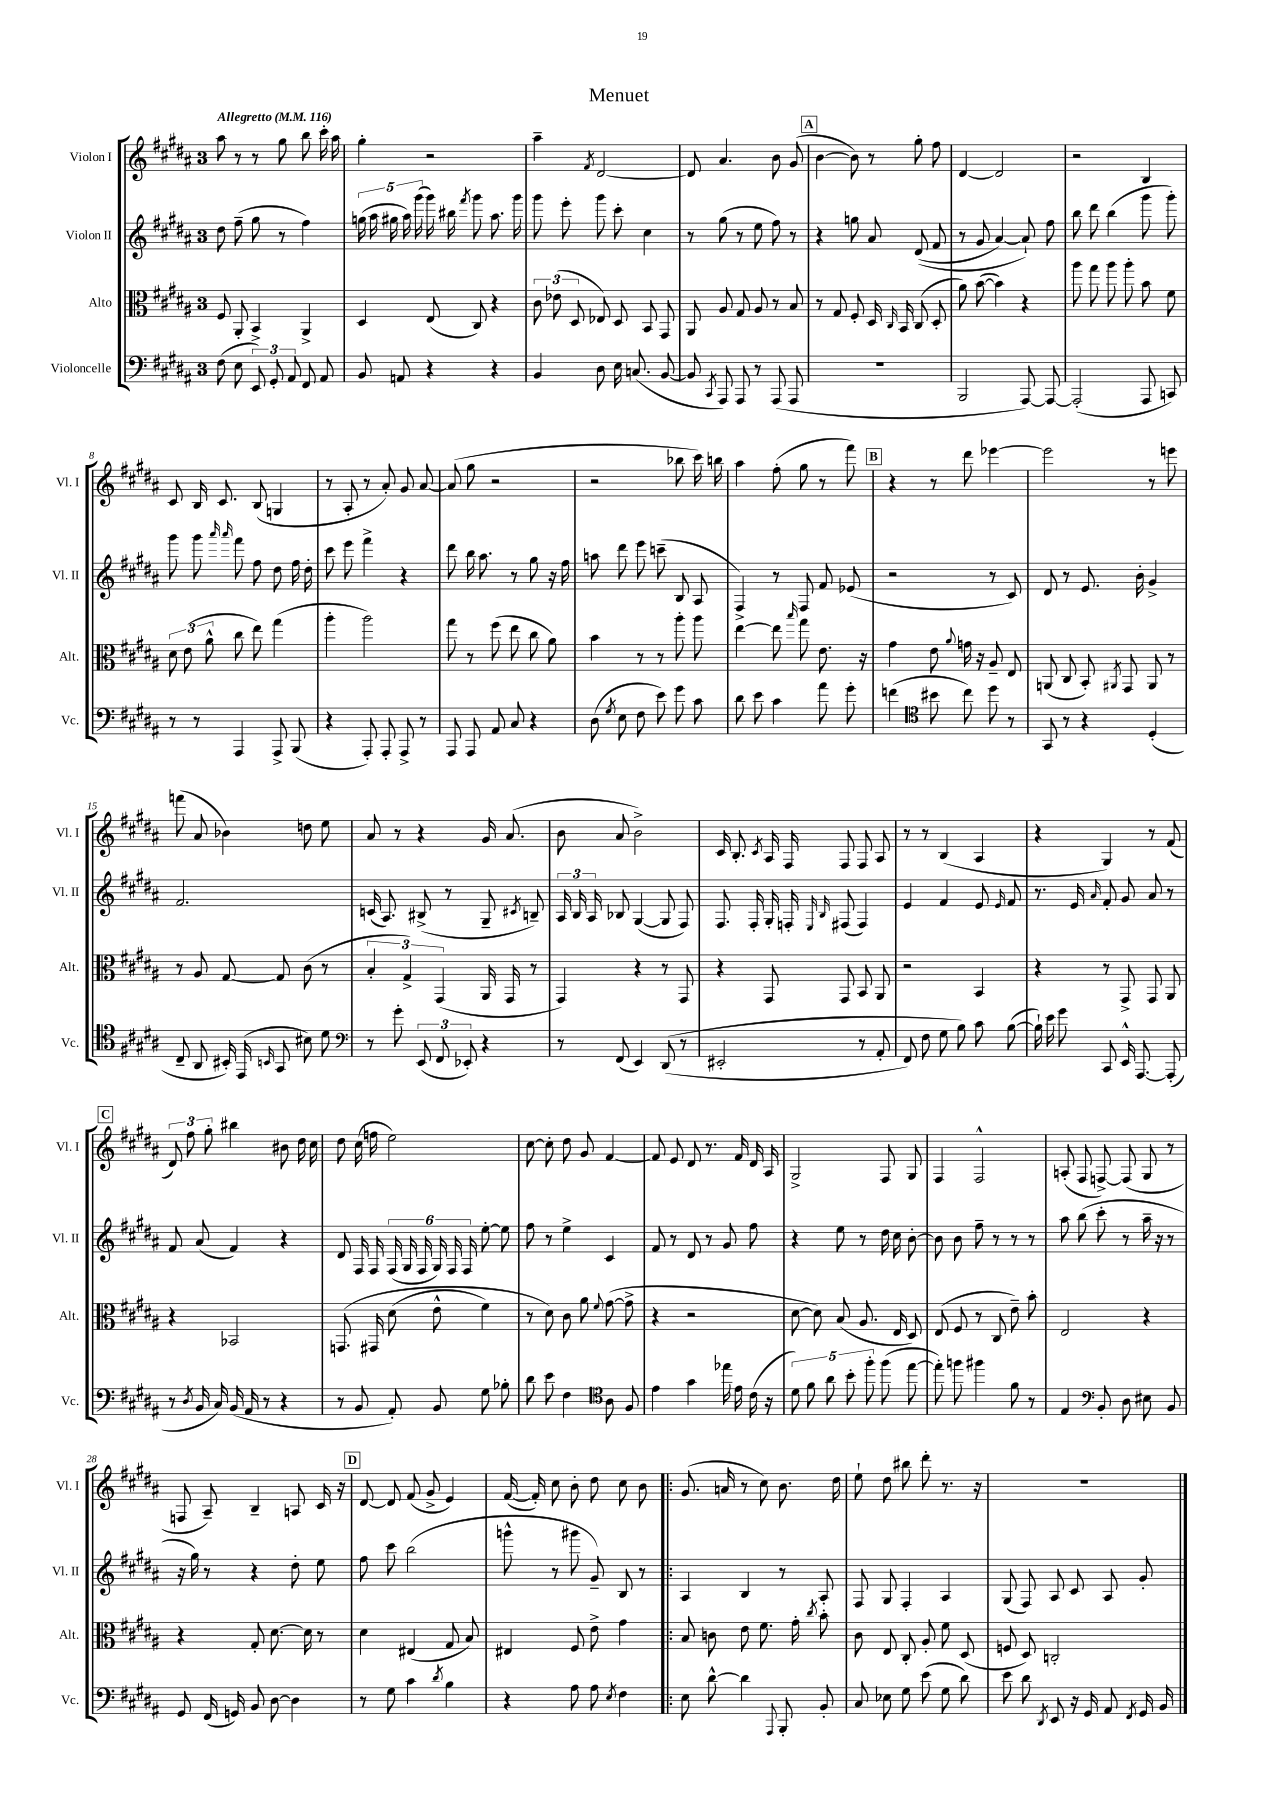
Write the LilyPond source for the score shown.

\header { title = "Menuet" }
<<
\new StaffGroup <<
\new Staff = "s0" \with { instrumentName = "Violon I" shortInstrumentName = "Vl. I" } {
    \clef treble \key b \major \once \override Staff.TimeSignature.style = #'single-digit \time 3/4 \tempo "Allegretto" 4 = 116
    \autoBeamOff ais''8 r8 r8 gis''8 b''8 cis'''16-. ais''16 |
    gis''4-. r2 |
    ais''4-- \acciaccatura { fis'8 } dis'2~ |
    dis'8 ais'4. b'8 gis'8( |
    \mark \markup { \box "A" } b'4~ b'8) r8 gis''8-. fis''8 |
    dis'4~ dis'2 |
    r2 b4 |
    cis'8 b16 cis'8. b8( g4 |
    r8 ais8-. r8 ais'8-.) gis'8 ais'8~ |
    ais'8( gis''8 r2 |
    r2 bes''8 cis'''16) b''16 |
    ais''4 fis''8-.( gis''8 r8 fis'''8) |
    \mark \markup { \box "B" } r4 r8 dis'''8 ees'''4~ |
    ees'''2 r8 e'''8 |
    f'''8( ais'8 bes'4) d''8 e''8 |
    ais'8 r8 r4 gis'16 ais'8.( |
    b'8 ais'8 b'2->) |
    cis'16 b8.-. \acciaccatura { cis'8 } ais16 fis16 fis8 fis8 ais8 |
    r8 r8 b4( ais4 |
    r4 gis4) r8 fis'8( |
    \mark \markup { \box "C" } \tuplet 3/2 { dis'8) fis''8 gis''8-. } bis''4 bis'8 dis''16 cis''16 |
    dis''8 cis''16( f''16 e''2) |
    cis''8~ cis''8-. dis''8 gis'8 fis'4~ |
    fis'8 e'8 dis'8 r8. fis'16 dis'16 ais16 |
    gis2-> fis8 gis8 |
    fis4 fis2-^ |
    a8-.( fis8 f8~->) f8( gis8 r8 |
    f8 ais8--) b4-- a8 cis'16 r16 |
    \mark \markup { \box "D" } dis'8~ dis'8 fis'8( gis'8-> e'4) |
    fis'16~( fis'16-.) cis''8 b'8-. dis''8 cis''8 b'8 |
    \bar ".|:" gis'8.( a'16 r8 cis''8) b'8. dis''16 |
    e''8-! dis''8 bis''8 dis'''8-. r8. r16 |
    R2. \bar "|." |
}
\new Staff = "s1" \with { instrumentName = "Violon II" shortInstrumentName = "Vl. II" } {
    \clef treble \key b \major \once \override Staff.TimeSignature.style = #'single-digit \time 3/4
    \autoBeamOff dis''8 fis''8--( gis''8 r8 fis''4) |
    \tuplet 5/4 { g''16( ais''16 gis''16 ais''16) gis'''16( } gis'''16) bis''16 \acciaccatura { fis'''8 } gis'''8 ais''8. gis'''16 |
    gis'''8 e'''8-. gis'''8 cis'''8-. cis''4 |
    r8 gis''8( r8 e''8 fis''8) r8 |
    \mark \markup { \box "A" } r4 g''8 ais'8 dis'8(\( fis'8 |
    r8 gis'8 ais'4~) ais'8-!\) fis''8 |
    b''8 dis'''8 b''4( gis'''8 gis'''8-.) |
    gis'''8 gis'''8 \grace { ais'''16 ais'''16 } fis'''8 fis''8 dis''8 fis''16 dis''16-. |
    cis'''8 e'''8 fis'''4-> r4 |
    dis'''8 b''16 ais''8. r8 gis''8 r16 fis''16 |
    a''8 dis'''8 e'''8 c'''8--( b8 ais8 |
    fis4->) r8 fis8 fis'8 ees'8( |
    \mark \markup { \box "B" } r2 r8 cis'8) |
    dis'8 r8 e'8. b'16-. gis'4-> |
    fis'2. |
    c'16( ais8.) bis8->( r8 gis8-- \acciaccatura { cis'8 } b8--) |
    \tuplet 3/2 { ais16 b16 ais16 } bes8 gis4~( gis8 fis8) |
    fis8. fis16-. gis16-. f16-. \grace { e16 b16 } fis8( fis4) |
    e'4 fis'4 e'8 \grace { e'16 } fis'8 |
    r8. e'16 \grace { ais'16 } fis'8-. gis'8 ais'8 r8 |
    \mark \markup { \box "C" } fis'8 ais'8( fis'4) r4 |
    dis'8 fis16 fis16 \tuplet 6/4 { fis16( gis16 fis16 gis16) fis16 fis16 } e''8~-. e''8 |
    fis''8 r8 e''4-> cis'4 |
    fis'8 r8 dis'8 r8 gis'8 fis''8 |
    r4 e''8 r8 dis''16 cis''16 b'8~-. |
    b'8 b'8 fis''8-- r8 r8 r8 |
    ais''8 b''8( cis'''8-. r8 ais''16-- r16 r8 |
    r16 gis''16) r8 r4 dis''8-. e''8 |
    \mark \markup { \box "D" } fis''8 cis'''8 b''2( |
    g'''8-^ r8 gis'''8 gis'8--) b8 r8 |
    \bar ".|:" ais4 b4 r8 ais8-. |
    fis8 gis8 fis4-. ais4 |
    gis8( fis8) ais8 cis'8 ais8 gis'8-. \bar "|." |
}
\new Staff = "s2" \with { instrumentName = "Alto" shortInstrumentName = "Alt." } {
    \clef alto \key b \major \once \override Staff.TimeSignature.style = #'single-digit \time 3/4
    \autoBeamOff fis8 ais,8-. b,4-> ais,4-> |
    dis4 e8( cis8) r4 |
    \tuplet 3/2 { cis'8 ees'8( dis8 } ees8) dis8 b,8 gis,8 |
    ais,8 ais8 gis8 ais8 r8 b8 |
    \mark \markup { \box "A" } r8 gis8 fis8-. dis16 \grace { cis16 } b,16 cis8( dis8-. |
    ais'8) b'8~( b'4) r4 |
    ais''8 gis''8 ais''8 ais''8-. b'8 fis'8 |
    \tuplet 3/2 { dis'8 e'8( ais'8-^ } cis''8 e''8) gis''4( |
    ais''4-. ais''2) |
    gis''8 r8 fis''8( e''8 cis''8 ais'8) |
    b'4 r8 r8 ais''8-. ais''8 |
    e''4~ e''8 \grace { b''16 } gis''8 e'8. r16 |
    \mark \markup { \box "B" } gis'4 e'8 \appoggiatura { ais'8 } g'16 r16 ais8-- e8 |
    a,8( cis8 b,8-.) \acciaccatura { ais,8 } gis,8 ais,8 r8 |
    r8 ais8 gis8~ gis8 cis'8( r8 |
    \tuplet 3/2 { b4-. gis4->) gis,4( } ais,16 gis,16 r8 |
    gis,4) r4 r8 gis,8 |
    r4 gis,8 gis,8 b,8 ais,8 |
    r2 b,4 |
    r4 r8 gis,8-> gis,8 ais,8 |
    \mark \markup { \box "C" } r4 bes,2 |
    g,8.\( gis,16 dis'8( e'8-^ fis'4) |
    r8 dis'8\) cis'8 ais'8 \appoggiatura { fis'8 } gis'8~( gis'8-> |
    r4 r2 |
    dis'8~ dis'8) b8( ais8. e16 dis8) |
    e8( fis8 r8 cis8 e'8--) b'8-. |
    e2 r4 |
    r4 gis8-. dis'8.~ dis'16 r8 |
    \mark \markup { \box "D" } dis'4 eis4( gis8 b8) |
    eis4 fis8 e'8-> gis'4 |
    \bar ".|:" b8 c'8 e'8 fis'8. gis'16-. \acciaccatura { cis''8 } b'8-. |
    cis'8 e8 cis8-. ais8-. fis'8 dis8( |
    f8 dis8) c2-. \bar "|." |
}
\new Staff = "s3" \with { instrumentName = "Violoncelle" shortInstrumentName = "Vc." } {
    \clef bass \key b \major \once \override Staff.TimeSignature.style = #'single-digit \time 3/4
    \autoBeamOff fis8( e8 \tuplet 3/2 { e,8) gis,8-. ais,8 } fis,8 ais,8 |
    b,8 a,8 r4 r4 |
    b,4 dis8 e16 c8.( b,8~ |
    b,8 \acciaccatura { cis,8 } ais,,8) ais,,8 r8 ais,,8( ais,,8 |
    \mark \markup { \box "A" } R2. |
    b,,2 ais,,8~) ais,,8~ |
    ais,,2-.( ais,,8 c,8) |
    r8 r8 ais,,4 ais,,8-> b,,8( |
    r4 ais,,8-.) ais,,8-. ais,,8-> r8 |
    ais,,8 ais,,8 ais,8 cis8 r4 |
    dis8( \acciaccatura { gis8 } e8 fis8 e'8) gis'8 cis'8 |
    dis'8 e'8 cis'4 ais'8 gis'8-. |
    \mark \markup { \box "B" } f'4( \clef tenor bis'8 cis''8) dis''8 r8 |
    gis,8 r8 r4 dis4-.( |
    cis8-- ais,8 bis,16-.) e,16( \grace { b,16 } gis,8 bis8) dis'8 |
    \clef bass r8 gis'8-. \tuplet 3/2 { e,8( fis,8 ees,8-.) } r4 |
    r8 fis,8( e,4) dis,8(\( r8 |
    eis,2-. r8 ais,8-. |
    fis,8) fis8 gis8 b8\) cis'8 b8~( |
    b16-!) e'16 gis'8 cis,8 e,16-^ ais,,8.~ ais,,8-.( |
    \mark \markup { \box "C" } r8 \acciaccatura { dis8 } b,16 cis16) b,16( ais,16 r8 r4 |
    r8 b,8 ais,8-.) b,8 gis8 bes8-. |
    dis'8 e'8 fis4 \clef tenor ais8 fis8 |
    e'4 gis'4 ees''16 e'16 cis'16( r16 |
    \tuplet 5/4 { dis'8) fis'8 ais'8 b'8-. fis''8-. } fis''8( e''8~ |
    e''8-.) f''8 fis''4 fis'8 r8 |
    e4 \clef bass b,8-. dis8 eis8 b,8 |
    gis,8 fis,16( g,16) b,8 dis8~ dis4 |
    \mark \markup { \box "D" } r8 gis8 cis'4 \acciaccatura { dis'8 } b4 |
    r4 ais8 ais8 \acciaccatura { e8 } fis4 |
    \bar ".|:" e8 dis'8~-^ dis'4 \appoggiatura { ais,,8 } b,,8-. b,8-. |
    cis8 ees8 gis8 e'8( gis8 dis'8) |
    e'8 dis'8 \acciaccatura { dis,8 } e,8 r16 gis,16 ais,8 \acciaccatura { fis,8 } gis,16 b,16 \bar "|." |
}
>>
>>
